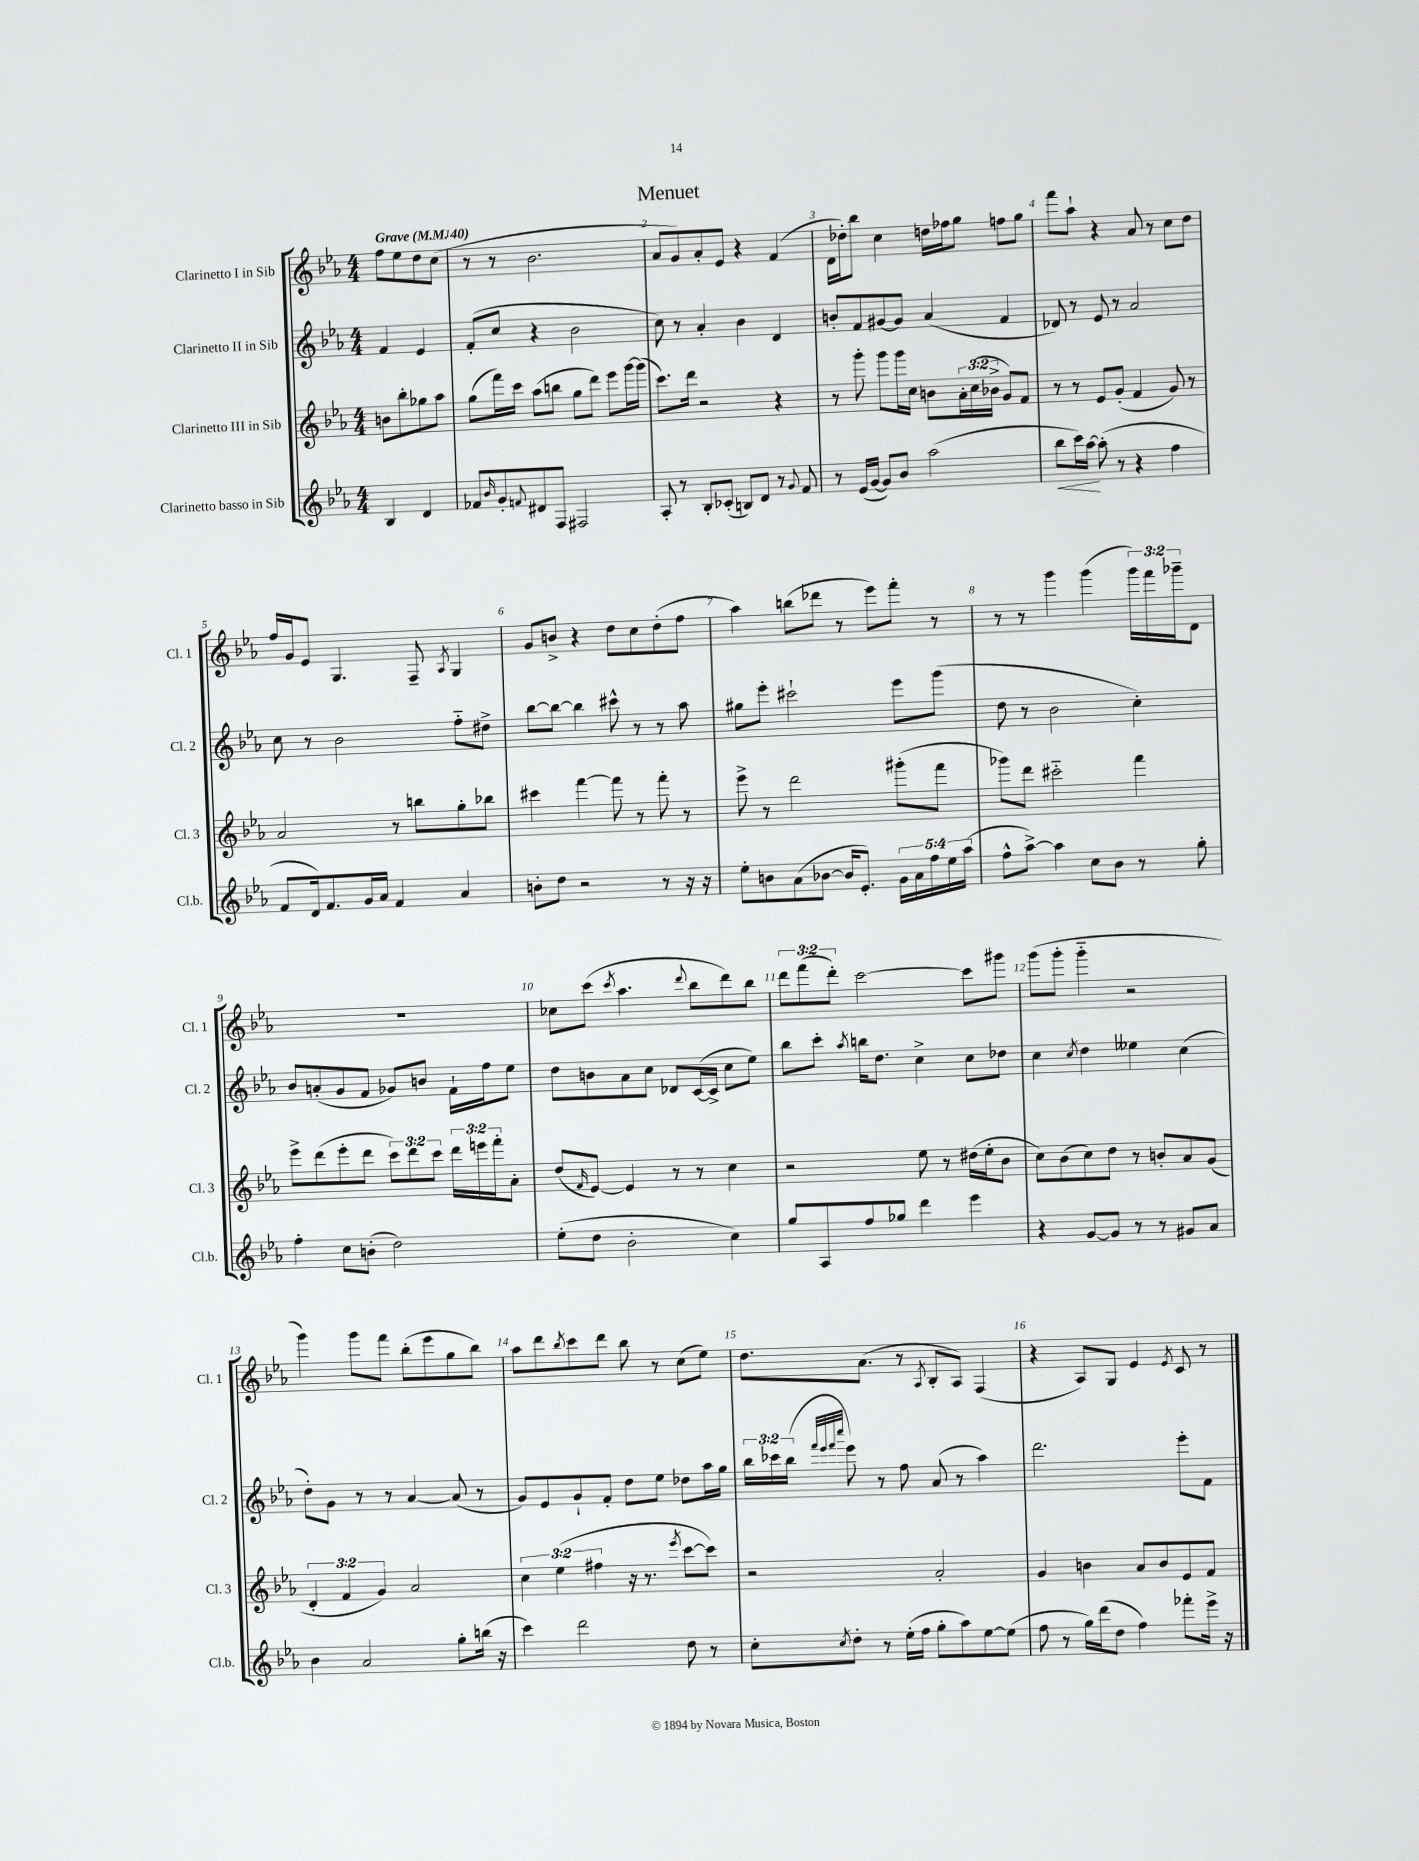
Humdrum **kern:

**kern	**kern	**kern	**kern
*staff4	*staff3	*staff2	*staff1
*clefG2	*clefG2	*clefG2	*clefG2
*k[b-e-a-]	*k[b-e-a-]	*k[b-e-a-]	*k[b-e-a-]
*M4/4	*M4/4	*M4/4	*M4/4
*MM40	*MM40	*MM40	*MM40
4B-	8b	4f	8ff
.	8bb-'	.	8ee-
4d	8gg-	4e-	8dd
.	8aa-	.	(8cc
=	=	=	=
8f-	(8gg	(8f'	8r
16qqb-	.	.	.
8g'	16fff)	8cc	8r
.	16ccc	.	.
8qqf	.	.	.
8d#	(8aa-	4r	2.b-
8F	8bb	.	.
2F#	8gg	2b-	.
.	8ddd)	.	.
.	8eee-	.	.
.	[16ggg	.	.
.	(16ggg]	.	.
=	=	=	=
8A-'	8.ccc)	8cc)	8a-
8r	.	8r	8g)
.	16ddd	.	.
8B-'	2r	4a-'	8a-'
(8c-'	.	.	8e-
8B)	.	4b-	4r
8d	.	.	.
8r	4r	4d	(4f
8qqg	.	.	.
8f	.	.	.
=	=	=	=
8r	8r	8b'	16d
.	.	.	16dd-')
(16e-	8ggg'	8f	8bb-
[16g	.	.	.
8g])	8ggg	[8g#	4cc
8b-	16ggg	8g#]	.
.	16cc	.	.
(2aa-	8b	(4a-	16dd
.	.	.	16ff-
.	24a-'	.	8gg
.	(24cc	.	.
.	24b-^	.	.
.	8g)	4f	8ff
.	8f	.	8gg
=	=	=	=
8bb-	8r	8d-)	8fff
16ccc)	8r	8r	8aa-`
[16aa-	.	.	.
(8aa-']	8e-	8e-	4r
8r	(8g'	8r	.
4r	4f	2a-	8a-
.	.	.	8r
4ff	8g)	.	8cc
.	8r	.	8dd
=	=	=	=
8f	2a-	8cc	16ff
.	.	.	16g
16d)	.	8r	8e-
8.f	.	.	.
.	.	2b-	4.G
16g	.	.	.
16a-	.	.	.
4f	8r	.	.
.	8bb	.	8F~
.	.	.	8qA-
4a-	8gg'	8ff'~	4G
.	8bb-	8dd#^	.
=	=	=	=
8b'	4ccc#	[8bb-	8g
8dd	.	8bb-_	8b^
2r	[4fff	4bb-]	4r
.	8fff]	8ccc#^^	8dd
.	8r	8r	8cc
8r	8fff'	8r	(8dd'
16r	8r	8aa-	8ff
16r	.	.	.
=	=	=	=
8ee-'	8eee-^	8gg#	4aa-)
8b	8r	8eee-'	.
(8a-	2ddd	2ccc#`	(8bb
[8b-	.	.	8ddd-
16b-]	.	.	8r
8.e-')	.	.	.
.	.	.	8eee-)
20g	(8ggg#'	8eee-	8fff'
20a-	.	.	.
20ff	.	.	.
.	8fff	(8ggg	8r
20ee-	.	.	.
(20aa-	.	.	.
=	=	=	=
8ff^^	8ggg-)	8dd	8r
[8aa-^)	8ddd	8r	8r
4aa-]	2ccc#'~	2b-	4ggg
8cc	.	.	(4ggg
8b-	.	.	.
8r	4fff	4cc')	24ggg)
.	.	.	24fff
.	.	.	24ggg-~
8gg'	.	.	8d
=	=	=	=
4ff'	8eee-^	8b-	1r
.	(8ddd	(8a'	.
8cc	8eee-'	8g	.
(8b'	8ddd	8f	.
2dd)	12ccc)	8g-)	.
.	12ddd	.	.
.	.	8b	.
.	12ccc	.	.
.	24ddd	16f`	.
.	24eee	.	.
.	.	16ff	.
.	24fff'	.	.
.	8a-'	8ee-	.
=	=	=	=
(8ee-'	(8dd	8dd	8cc-
.	16qqf	.	.
8dd	[8e-)	8b	(8ccc
.	.	.	8qccc
2b-'	4e-]	8a-	4.aa-
.	.	8cc	.
.	8r	8d-	.
.	.	.	8qqddd
.	8r	([16c	8bb-
.	.	16c^]	.
4cc)	4cc	8cc	8ddd)
.	.	8ee-)	8bb-
=	=	=	=
8gg	2r	8bb-	12ddd
.	.	.	(12fff
8A-	.	8ccc'	.
.	.	.	12ddd')
.	.	8qaa-	.
8ff	.	16bb	[2ccc
.	.	8.dd	.
8gg-	.	.	.
4ddd	8ee-	4cc^	.
.	8r	.	.
4eee-	(16dd#	8cc	8ccc]
.	16ee-'	.	.
.	8b-	8dd-	8ggg#
=	=	=	=
4r	8cc)	4cc	(8ggg
.	(8b-	.	8ggg'
.	.	8qcc	.
[8g	8cc)	4dd	4ggg'~
8g]	8dd	.	.
8r	8r	4ee--	2r
8r	8b'	.	.
8g#	8a-	(4cc	.
8a-	(8g	.	.
=	=	=	=
4b-	6d'	8dd')	4ggg)
.	.	8g	.
.	6f	.	.
2a-	.	8r	8ggg
.	6g)	.	.
.	.	8r	8fff
.	2a-	[4a-	(8bb-'
.	.	.	8eee-
8gg'	.	(8a-]	8gg
(16bb	.	8r	8bb-)
16r	.	.	.
=	=	=	=
4ccc)	6cc	8g)	8aa-
.	.	8e-	8ddd
.	(6ee-	.	.
.	.	.	8qbb-
2ddd	.	8g`	8ccc
.	6ff#	.	.
.	.	8f'	8ddd
.	16r	8dd	8bb-
.	8.r	.	.
.	.	8ee-	8r
.	8qeee-	.	.
8dd	[8ccc	8dd-	(8cc
8r	8ccc])	16aa-	8ee-)
.	.	16gg	.
=	=	=	=
8cc'	2r	24bb-	8.dd
.	.	24ccc-	.
.	.	(24bb-	.
.	.	32qqfff	.
.	.	32qqeee-	.
.	.	32qqfff	.
8qcc	.	32qqcccc	.
8dd'	.	8eee-)	.
.	.	.	(8.a-
8r	.	8r	.
(16ee-'	.	8ff	8r
16ff	.	.	.
.	.	.	8qA-
8gg'	2a-'	(8a-	8B-'
8aa-)	.	8r	8A-)
[8ee-	.	4aa-)	(4F
(8ee-]	.	.	.
=	=	=	=
8ff	4g	2.ddd	4r
8r	.	.	.
16gg)	4b	.	8A-)
(16ddd	.	.	.
8dd	.	.	8G
4ff)	8a-	.	4e-
.	8b	.	.
.	.	.	8qe-
8fff-'	8e-	8eee-'	8c
16eee-^	8f	8f	8r
16r	.	.	.
==	==	==	==
*-	*-	*-	*-
